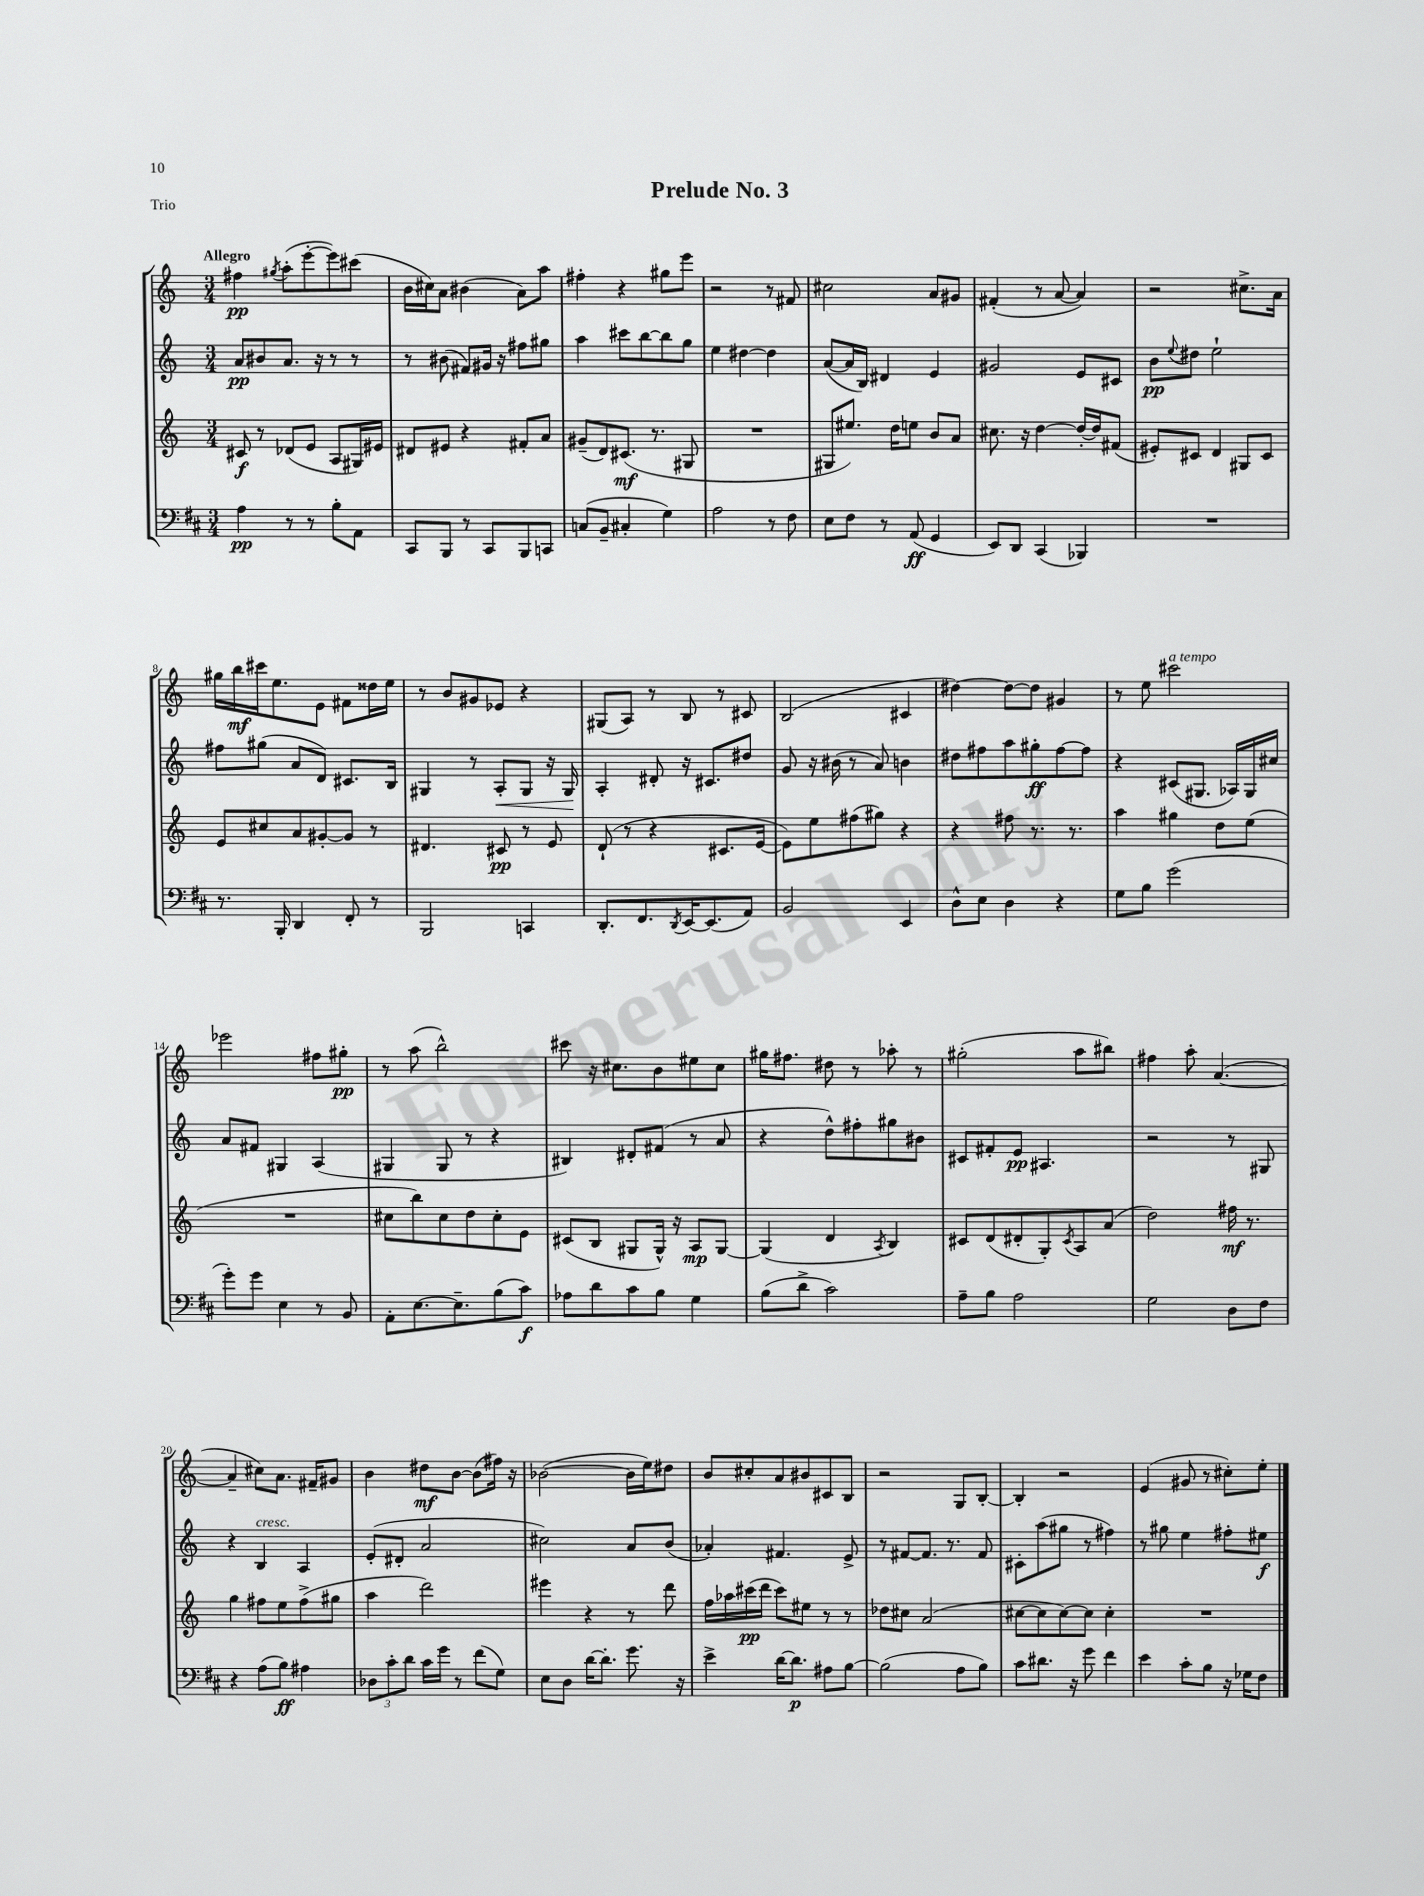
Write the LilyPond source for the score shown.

\header { title = "Prelude No. 3" piece = "Trio" }
<<
\new StaffGroup <<
\new Staff = "s0" {
    \clef treble \key c \major \numericTimeSignature \time 3/4 \tempo "Allegro"
    fis''4\pp \acciaccatura { gis''8 } a''8-.( e'''8~-. e'''8) cis'''8( |
    b'16 cis''16) a'8 bis'4( a'8) a''8 |
    fis''4-. r4 gis''8 e'''8 |
    r2 r8 fis'8 |
    cis''2 a'8 gis'8 |
    fis'4-.( r8 a'8~ a'4) |
    r2 cis''8.-> a'16 |
    gis''16 b''16\mf cis'''16 e''8. e'8 fis'8 disis''16 e''16 |
    r8 b'8 gis'8 ees'8 r4 |
    gis8( a8) r8 b8 r8 cis'8 |
    b2( cis'4 |
    dis''4~) dis''8~ dis''8 gis'4 |
    r8 e''8 cis'''2^\markup { \italic "a tempo" } |
    ees'''2 fis''8 gis''8-.\pp |
    r8 a''8( b''2-^) |
    cis'''8 r16 cis''8. b'8 eis''8 cis''8 |
    gis''16 fis''8. dis''8 r8 aes''8-. r8 |
    gis''2-.( a''8 bis''8) |
    fis''4 a''8-. a'4.~( |
    a'4-- cis''8) a'8. fis'16-- gis'8 |
    b'4 dis''8\mf b'8~ b'8( fis''16) r16 |
    bes'2~( bes'16 e''16) dis''8 |
    b'8 cis''8-. a'8 bis'8 cis'8 b8 |
    r2 g8 b8~-. |
    b4-. r2 |
    e'4( gis'8 r8 cis''8-.) e''8-. \bar "|." |
}
\new Staff = "s1" {
    \clef treble \key c \major \numericTimeSignature \time 3/4
    a'8\pp bis'8 a'8. r16 r8 r8 |
    r8 bis'8( fis'8) gis'16 r16 fis''8 gis''8 |
    a''4 cis'''8 b''8~ b''8 g''8 |
    e''4 dis''4~ dis''4 |
    a'8~( a'16 b16) dis'4 e'4 |
    gis'2 e'8 cis'8 |
    b'8\pp \appoggiatura { e''8 } dis''8 e''2-! |
    fis''8 gis''8( a'8 d'8) cis'8. b16 |
    gis4 r8 a8-.\< gis8 r16 gis16\! |
    a4-. dis'8-. r16 cis'8. dis''8 |
    g'8 r16 bis'16( r8 a'8) b'4 |
    dis''8 fis''8 a''8 gis''8-.\ff fis''8~ fis''8 |
    r4 cis'8( gis8. aes16) gis16 cis''16 |
    a'8 fis'8 gis4 a4( |
    gis4 gis8 r8 r4 |
    bis4) dis'8-. fis'8( r8 a'8 |
    r4 d''8-^) fis''8-. gis''8 bis'8 |
    cis'8 fis'8-. e'8\pp ais4. |
    r2 r8 gis8 |
    r4 b4^\markup { \italic "cresc." } a4 |
    e'8-.( dis'8-. a'2 |
    cis''2) a'8 b'8( |
    aes'4-.) fis'4. e'8-> |
    r8 fis'8~ fis'8. r8. fis'8 |
    cis'8-. a''8( gis''8 r8 fis''4) |
    r8 gis''8 e''4 fis''8-. eis''8\f \bar "|." |
}
\new Staff = "s2" {
    \clef treble \key c \major \numericTimeSignature \time 3/4
    cis'8\f r8 des'8( e'8 a8 gis16) eis'16 |
    dis'8 eis'8 r4 fis'8-. a'8 |
    gis'8--( d'8) cis'8.\mf( r8. gis8 |
    R2. |
    gis8 eis''8.) d''16 e''8 b'8 a'8 |
    cis''8. r16 d''4~ d''16~-. d''16 fis'8( |
    eis'8-.) cis'8 d'4 gis8 cis'8 |
    e'8 cis''8 a'8 gis'8~-. gis'8 r8 |
    dis'4. cis'8\pp r8 e'8 |
    d'8-!( r8 r4 cis'8. e'16~ |
    e'8) e''8 fis''8( gis''8) r4 |
    r4 fis''8 r8. r8. |
    a''4 gis''4 d''8 e''8( |
    R2. |
    cis''8 b''8) cis''8 d''8 cis''8-. e'8 |
    cis'8( b8 gis8 gis16-^) r16 a8\mp gis8~ |
    gis4( d'4 \acciaccatura { a8 } b4) |
    cis'8 d'8( dis'8-. g8-.) \acciaccatura { cis'8 } a8 a'8( |
    d''2) fis''16\mf r8. |
    g''4 fis''8 e''8 fis''8->( gis''8 |
    a''4 d'''2) |
    eis'''4 r4 r8 d'''8 |
    f''16 aes''16 cis'''16\pp( d'''16 cis'''8) eis''8 r8 r8 |
    des''8 cis''8 a'2( |
    cis''8~ cis''8 cis''8~) cis''8 cis''4-. |
    R2. \bar "|." |
}
\new Staff = "s3" {
    \clef bass \key d \major \numericTimeSignature \time 3/4
    a4\pp r8 r8 b8-. a,8 |
    cis,8 b,,8 r8 cis,8 b,,8 c,8 |
    c8( b,8-- cis4-. g4) |
    a2 r8 fis8 |
    e8 fis8 r8 a,8\ff( g,4 |
    e,8) d,8 cis,4( bes,,4) |
    R2. |
    r8. b,,16-. d,4 fis,8-. r8 |
    b,,2 c,4 |
    d,8.-. fis,8. \acciaccatura { d,8 } e,16~ e,8.( a,8) |
    b,2 e,4 |
    d8-^ e8 d4 r4 |
    g8 b8 g'2( |
    g'8-.) g'8 e4 r8 b,8 |
    a,8-. e8.~ e8.-- b8( cis'8\f) |
    aes8 d'8 cis'8 b8 g4 |
    b8( d'8-> cis'2) |
    a8-- b8 a2 |
    g2 d8 fis8 |
    r4 a8( b8\ff) ais4 |
    \tuplet 3/2 { des8 cis'8-. d'8 } cis'16 g'16 r8 fis'8( g8) |
    e8 d8 d'16~ d'8.-. g'8. r16 |
    e'4-> d'16~ d'8.\p ais8 b8~ |
    b2( a8 b8) |
    cis'8 dis'8. r16 g'8 fis'4 |
    e'4 cis'8-. b8 r16 ges16 fis8 \bar "|." |
}
>>
>>
